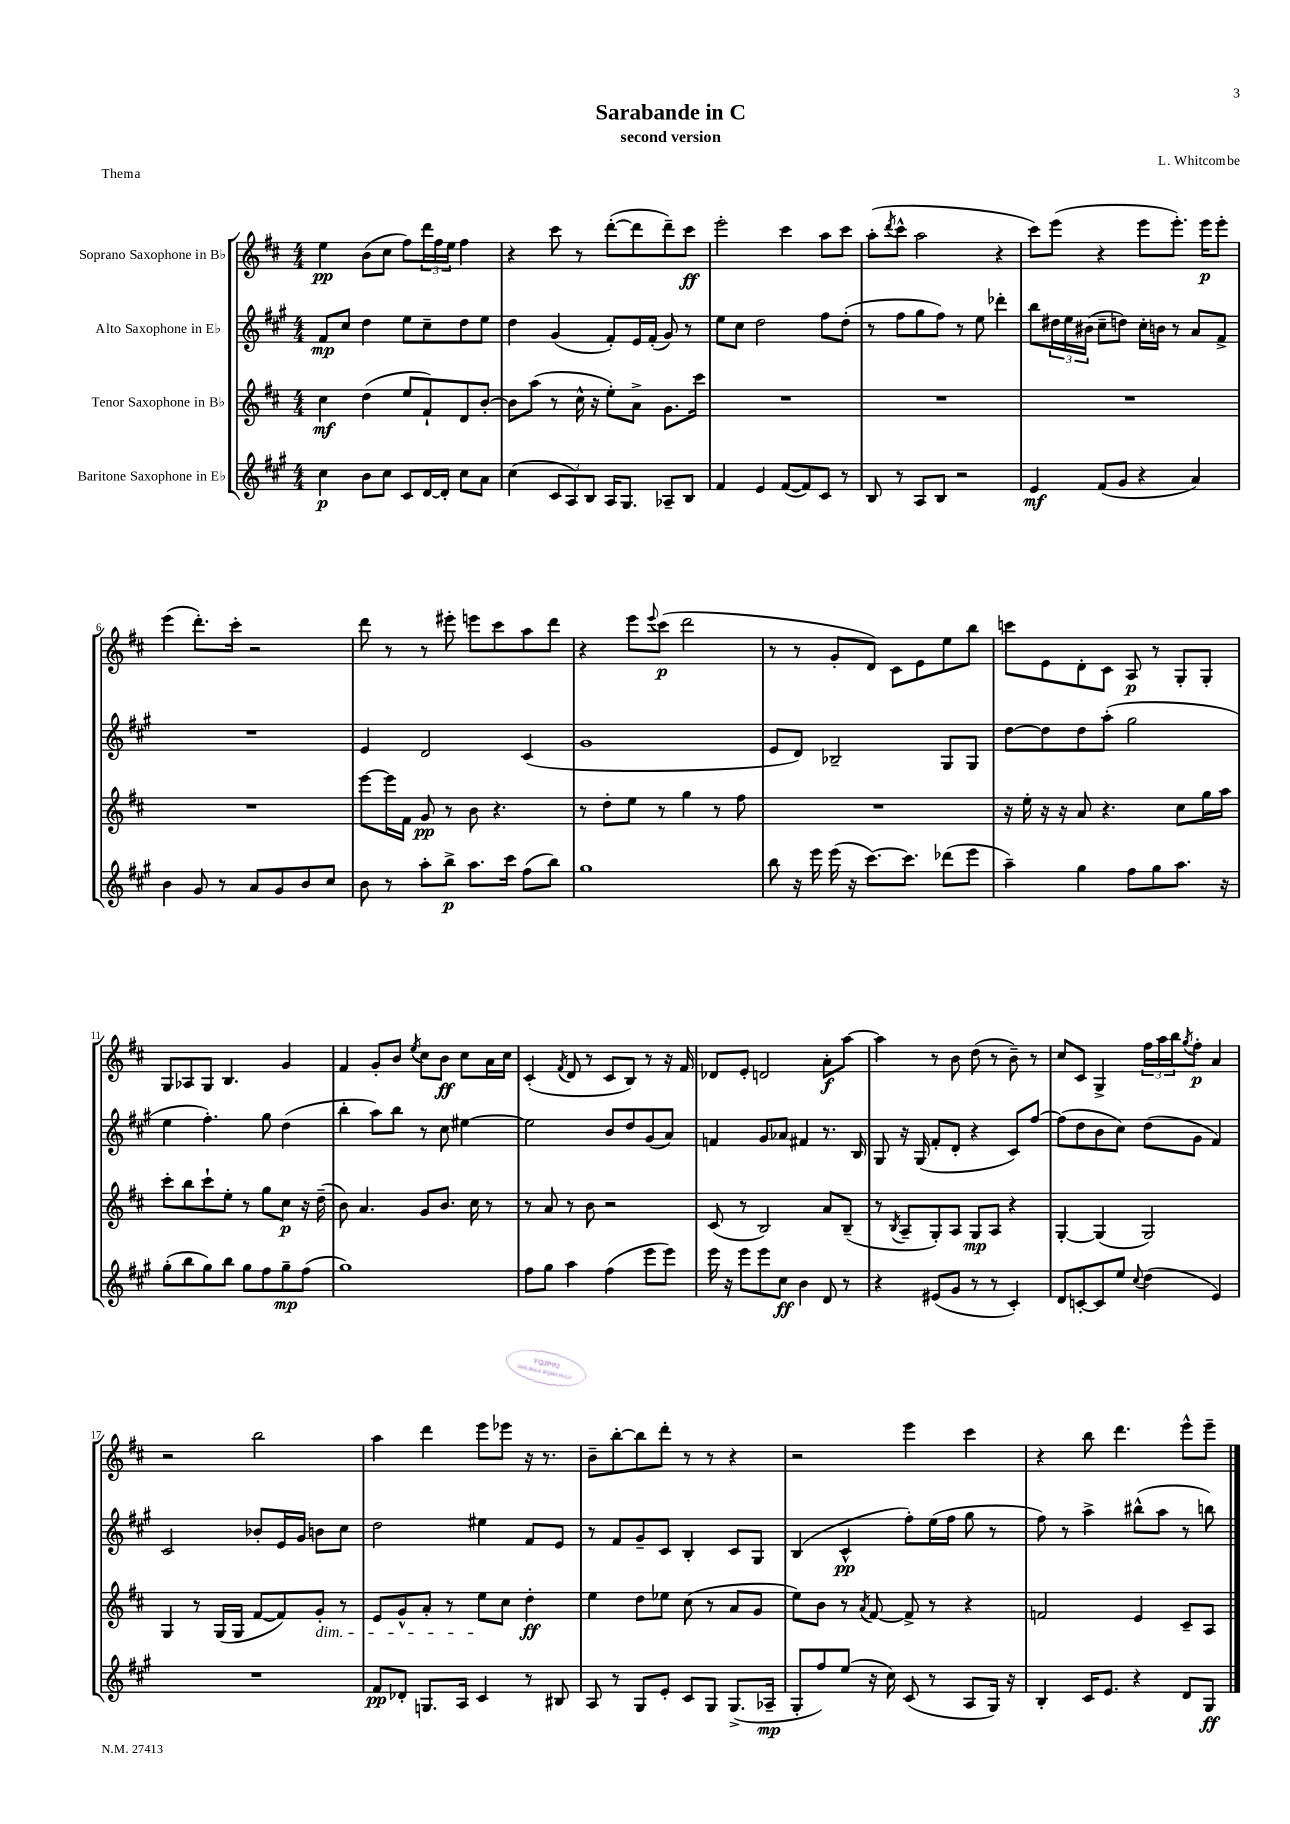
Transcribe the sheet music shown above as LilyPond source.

\header { title = "Sarabande in C" composer = "L. Whitcombe" subtitle = "second version" piece = "Thema" }
<<
\new StaffGroup <<
\new Staff = "s0" \with { instrumentName = "Soprano Saxophone in Bb" } {
    \clef treble \key d \major \numericTimeSignature \time 4/4
    e''4\pp b'8( cis''8 fis''8) \tuplet 3/2 { d'''16 fis''16 e''16 } fis''4 |
    r4 cis'''8 r8 d'''8~-.( d'''8 d'''8--) cis'''8\ff |
    e'''2-. cis'''4 a''8 cis'''8 |
    a''8-.( \acciaccatura { d'''8 } cis'''8-^ a''2 r4 |
    cis'''8) e'''8( r4 e'''8 e'''8.-.) e'''16\p e'''8-. |
    e'''4( d'''8.-.) cis'''16-. r2 |
    d'''8 r8 r8 eis'''8-. e'''8 cis'''8 a''8 d'''8 |
    r4 e'''8 \appoggiatura { e'''8 } cis'''8\p( d'''2 |
    r8 r8 g'8-. d'8) cis'8 e'8 e''8 b''8 |
    c'''8 e'8 d'8-. cis'8 a8\p r8 g8-. g8-. |
    g8 aes8 g8 b4. g'4 |
    fis'4 g'8-. b'8 \acciaccatura { e''8 } cis''8 b'8\ff cis''8 a'16 cis''16 |
    cis'4-.( \acciaccatura { fis'8 } d'8 r8 cis'8 b8) r8 r16 fis'16 |
    des'8 e'8-. d'2 a'8-.\f a''8~ |
    a''4 r8 b'8 d''8( r8 b'8--) r8 |
    cis''8 cis'8 g4-> \tuplet 3/2 { fis''16 a''16 b''16 } \acciaccatura { g''8 } fis''8-.\p a'4 |
    r2 b''2 |
    a''4 d'''4 e'''8 ees'''8 r16 r8. |
    b'8-- b''8~-. b''8 d'''8-. r8 r8 r4 |
    r2 e'''4 cis'''4 |
    r4 b''8 d'''4. e'''8-^ e'''8-- \bar "|." |
}
\new Staff = "s1" \with { instrumentName = "Alto Saxophone in Eb" } {
    \clef treble \key a \major \numericTimeSignature \time 4/4
    fis'8\mp cis''8 d''4 e''8 cis''8-- d''8 e''8 |
    d''4 gis'4( fis'8-.) e'16 fis'16-.( gis'8) r8 |
    e''8 cis''8 d''2 fis''8 d''8-.( |
    r8 fis''8 gis''8 fis''8) r8 e''8 des'''4-. |
    b''8 \tuplet 3/2 { dis''16 e''16 bis'16( } cis''8-- d''8) cis''16-. b'16 r8 a'8 fis'8-> |
    R1 |
    e'4 d'2 cis'4( |
    gis'1 |
    e'8 d'8) bes2-- gis8 gis8 |
    d''8~ d''8 d''8 a''8-.( gis''2 |
    e''4 fis''4.-.) gis''8 d''4( |
    b''4-. a''8) b''8 r8 cis''8 eis''4~ |
    eis''2 b'8 d''8 gis'8( a'8) |
    f'4 gis'8 aes'8 fis'4 r8. b16 |
    gis8 r16 gis16( fis'8-. d'8-. r4 cis'8) fis''8~ |
    fis''8( d''8 b'8 cis''8) d''8( gis'8 fis'4) |
    cis'2 bes'8-. e'16 gis'16 b'8 cis''8 |
    d''2 eis''4 fis'8 e'8 |
    r8 fis'8 gis'8-- cis'8 b4-. cis'8 gis8 |
    b4( cis'4-^\pp fis''8-.) e''16( fis''16 gis''8 r8 |
    fis''8) r8 a''4-> bis''8-^( a''8 r8 b''8) \bar "|." |
}
\new Staff = "s2" \with { instrumentName = "Tenor Saxophone in Bb" } {
    \clef treble \key d \major \numericTimeSignature \time 4/4
    cis''4\mf d''4( e''8 fis'8-!) d'8 b'8~-. |
    b'8 a''8( r8 cis''16-^ r16 e''8-.) a'8-> g'8. cis'''16 |
    R1 |
    R1 |
    R1 |
    R1 |
    e'''8~ e'''16 fis'16 g'8\pp r8 b'8 r4. |
    r8 d''8-. e''8 r8 g''4 r8 fis''8 |
    R1 |
    r16 e''16-. r16 r16 a'8 r4. cis''8 g''16 a''16 |
    cis'''8-. b''8 cis'''8-! e''8-. r8 g''8 cis''8\p r16 d''16--( |
    b'8) a'4. g'8 b'8. cis''16 r8 |
    r8 a'8 r8 b'8 r2 |
    cis'8( r8 b2) a'8 b8--( |
    r8 \acciaccatura { b8 } a8-- g8-.) a8 g8\mp a8 r4 |
    g4~-. g4( g2) |
    g4 r8 g16( g16 fis'8~ fis'8) g'8-.\dim r8 |
    e'8 g'8-^ a'8-. r8 e''8\! cis''8 d''4-.\ff |
    e''4 d''8 ees''8 cis''8( r8 a'8 g'8 |
    e''8) b'8 r8 \acciaccatura { a'8 } fis'8~ fis'8-> r8 r4 |
    f'2 e'4 cis'8-- a8 \bar "|." |
}
\new Staff = "s3" \with { instrumentName = "Baritone Saxophone in Eb" } {
    \clef treble \key a \major \numericTimeSignature \time 4/4
    cis''4\p b'8 cis''8 cis'8 d'16~ d'16-. cis''8 a'8 |
    cis''4( \tuplet 3/2 { cis'8 a8) b8 } a16 gis8. aes8-- b8 |
    fis'4 e'4 fis'8~( fis'8) cis'8 r8 |
    b8 r8 a8 b8 r2 |
    e'4\mf fis'8( gis'8 r4 a'4) |
    b'4 gis'8 r8 a'8 gis'8 b'8 cis''8 |
    b'8 r8 a''8-. b''8->\p a''8. cis'''16 fis''8( b''8) |
    gis''1 |
    b''8 r16 e'''16 e'''16( r16 cis'''8.~) cis'''8. des'''8( e'''8 |
    a''4--) gis''4 fis''8 gis''8 a''8. r16 |
    gis''8-.( b''8 gis''8) b''8 gis''8 fis''8 gis''8--\mp fis''8( |
    gis''1) |
    fis''8 gis''8 a''4 fis''4( e'''8 e'''8) |
    e'''16 r16 e'''8 e'''8 cis''8\ff b'4 d'8 r8 |
    r4 eis'8( gis'8 r8 r8 cis'4-.) |
    d'8 c'8~-. c'8 e''8 \appoggiatura { cis''8 } d''4( e'4) |
    R1 |
    fis'8\pp des'8-. g8. a16 cis'4 r8 bis8 |
    a8 r8 gis8 e'8-. cis'8 gis8 gis8.->( aes16--\mp |
    gis8-. fis''8) e''8( r16 cis''16) cis'8( r8 a8 gis16) r16 |
    b4-. cis'16 e'8. r4 d'8 gis8\ff \bar "|." |
}
>>
>>
